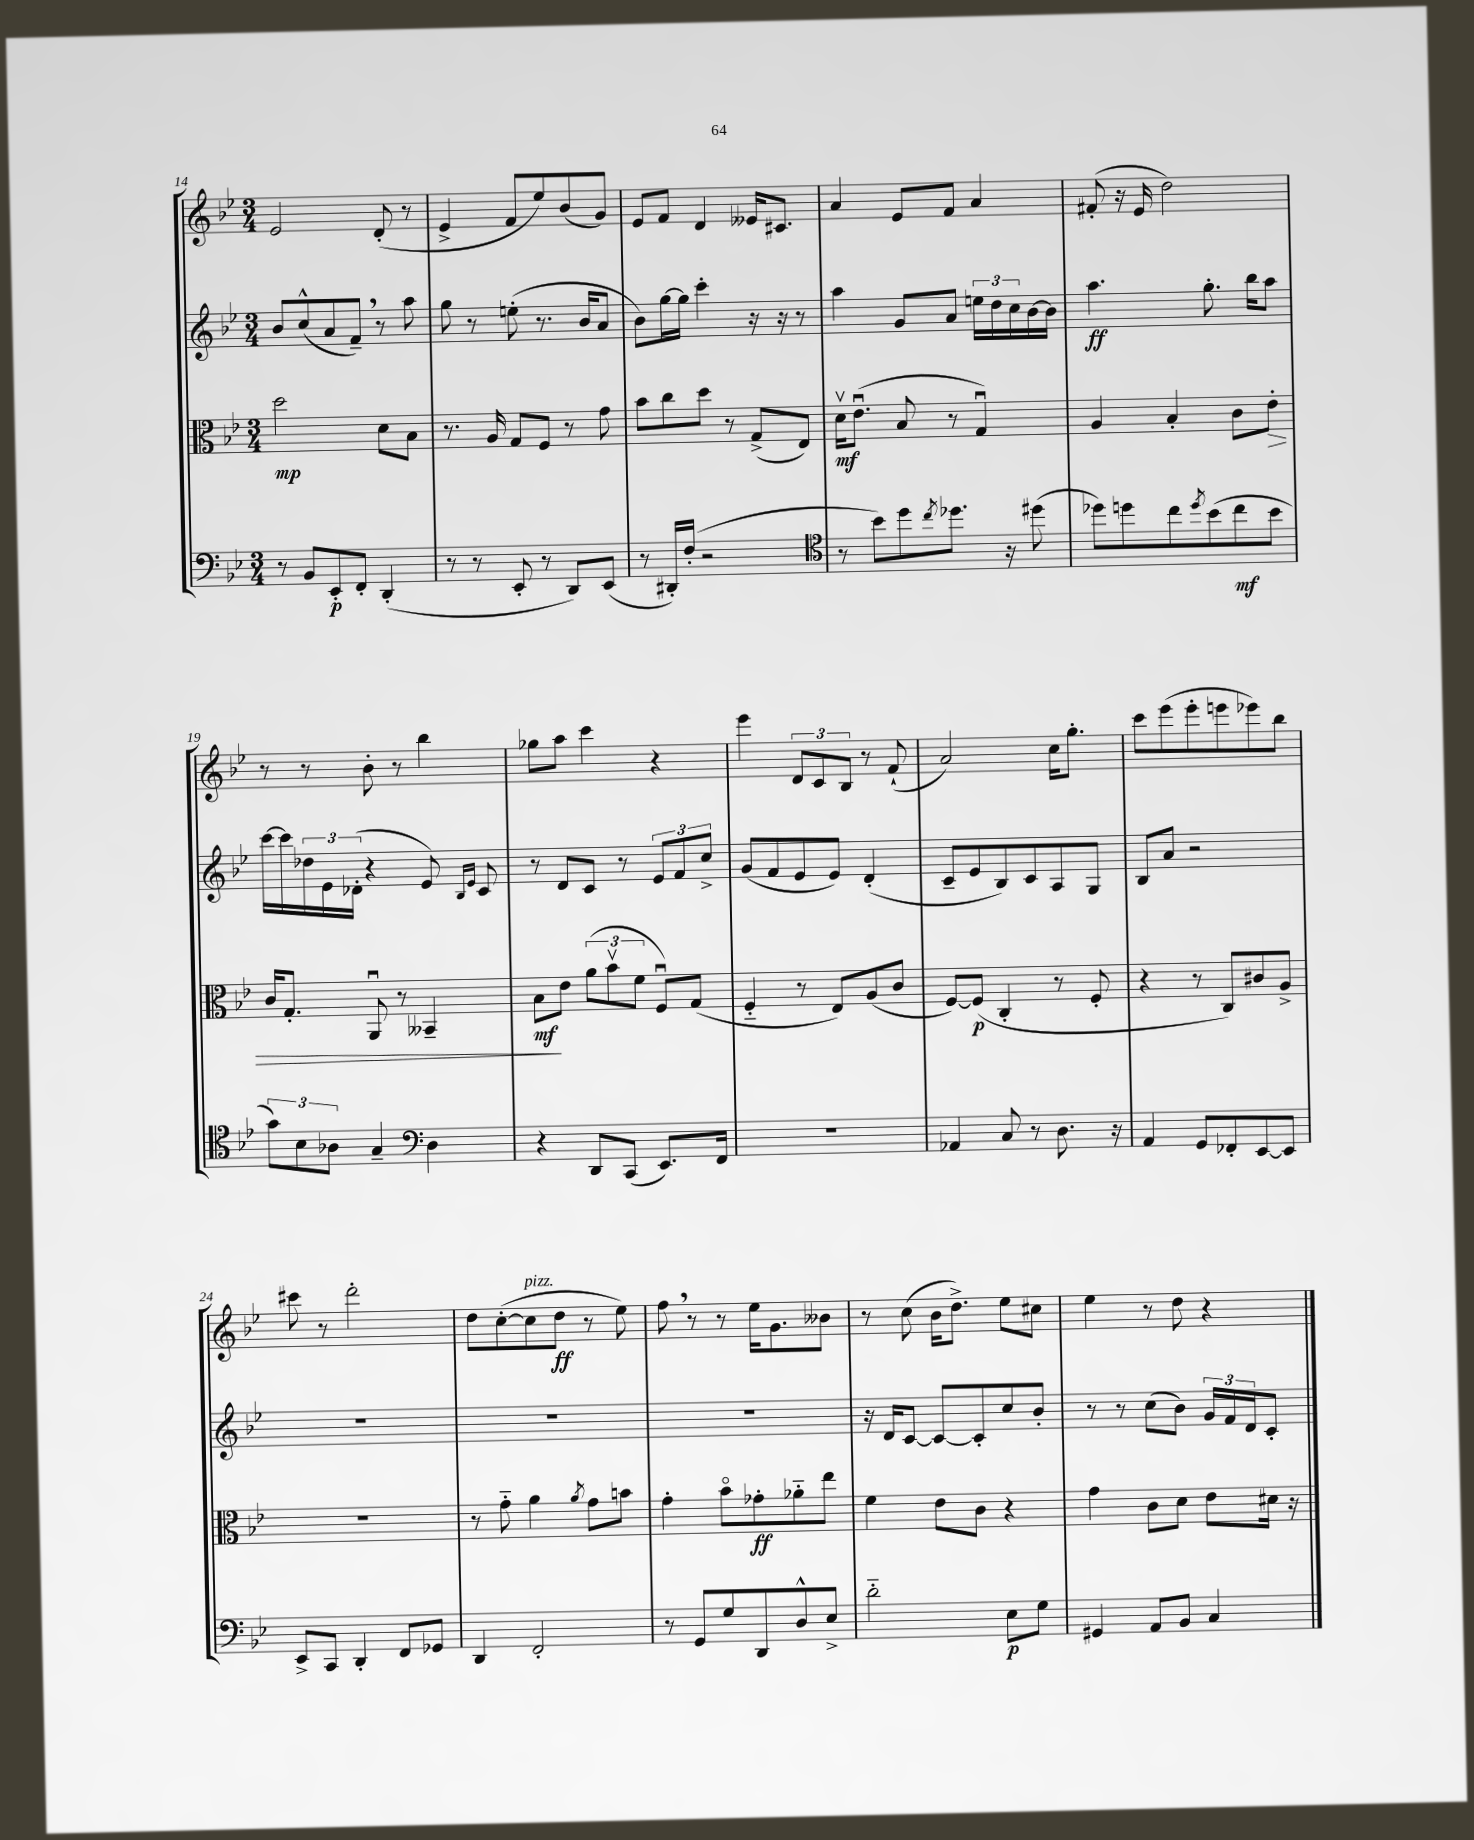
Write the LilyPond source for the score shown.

<<
\new StaffGroup <<
\new Staff = "s0" {
    \clef treble \key bes \major \numericTimeSignature \time 3/4
    ees'2 d'8-.( r8 |
    ees'4-> f'8 ees''8) bes'8( g'8) |
    ees'8 f'8 d'4 eeses'16 cis'8. |
    a'4 ees'8 f'8 a'4 |
    fis'8-.( r16 ees'16 d''2) |
    r8 r8 bes'8-. r8 bes''4 |
    ges''8 a''8 c'''4 r4 |
    ees'''4 \tuplet 3/2 { d'8 c'8 bes8 } r8 f'8-!( |
    a'2) c''16 g''8.-. |
    c'''8 ees'''8( ees'''8-. e'''8 ees'''8) bes''8 |
    cis'''8 r8 d'''2-. |
    d''8 c''8~-.( c''8^\markup { \italic "pizz." } d''8\ff r8 ees''8) |
    f''8 \breathe r8 r8 ees''16 g'8. beses'8 |
    r8 c''8( bes'16 d''8.->) ees''8 cis''8 |
    ees''4 r8 d''8 r4 \bar "|." |
}
\new Staff = "s1" {
    \clef treble \key bes \major \numericTimeSignature \time 3/4
    bes'8 c''8-^( a'8 f'8--) \breathe r8 a''8 |
    g''8 r8 e''8-.( r8. bes'16 a'8 |
    bes'8) g''16~ g''16 c'''4-. r16 r16 r8 |
    a''4 g'8 a'8 \tuplet 3/2 { e''16 d''16 c''16 } bes'16~ bes'16 |
    a''4.\ff g''8.-. bes''16 a''8 |
    c'''16~ c'''16 \tuplet 3/2 { des''16 ees'16 des'16-.( } r4 ees'8) \grace { bes16 ees'16 } c'8 |
    r8 d'8 c'8 r8 \tuplet 3/2 { ees'8 f'8 c''8-> } |
    g'8( f'8 ees'8 ees'8) d'4-.( |
    c'8-- ees'8 bes8) c'8 a8 g8 |
    bes8 a'8 r2 |
    R2. |
    R2. |
    R2. |
    r16 d'16 c'8~ c'8~ c'8-. c''8 bes'8-. |
    r8 r8 c''8( bes'8) \tuplet 3/2 { g'16 f'16 d'16 } c'8-. \bar "|." |
}
\new Staff = "s2" {
    \clef alto \key bes \major \numericTimeSignature \time 3/4
    d''2\mp d'8 bes8 |
    r8. a16 g8 f8 r8 g'8 |
    bes'8 c''8 d''8 r8 g8->( ees8) |
    d'16\upbow\mf ees'8.\downbow( bes8 r8 g4\downbow) |
    a4 bes4-. c'8 ees'8-.\> |
    c'16 g8.-. a,8\downbow r8 beses,4-- |
    bes8\mf\! ees'8 \tuplet 3/2 { a'8( bes'8\upbow f'8 } f8\downbow) g8( |
    f4-_ r8 ees8) a8( c'8 |
    f8~) f8\p( c4-. r8 f8-. |
    r4 r8 c8) cis'8 a8-> |
    R2. |
    r8 g'8-_ a'4 \acciaccatura { a'8 } g'8 b'8 |
    g'4-. bes'8\flageolet ges'8-.\ff aes'8-_ ees''8 |
    f'4 ees'8 c'8 r4 |
    g'4 c'8 d'8 ees'8 dis'16 r16 \bar "|." |
}
\new Staff = "s3" {
    \clef bass \key bes \major \numericTimeSignature \time 3/4
    r8 bes,8 ees,8-.\p f,8-. d,4-.( |
    r8 r8 ees,8-. r8 d,8) ees,8( |
    r8 dis,16-.) f16-.( r2 |
    \clef tenor r8 bes'8) d''8 \acciaccatura { c''8 } des''8. r16 dis''8( |
    des''8) d''8 c''8 \acciaccatura { d''8 } bes'8( c''8\mf bes'8 |
    \tuplet 3/2 { g'8) bes8 aes8 } g4-- \clef bass d4 |
    r4 d,8 c,8( ees,8.) f,16 |
    R2. |
    aes,4 c8 r8 d8. r16 |
    a,4 g,8 fes,8-. ees,8~ ees,8 |
    ees,8-> c,8 d,4-. f,8 ges,8 |
    d,4 f,2-. |
    r8 g,8 g8 d,8 d8-^ ees8-> |
    d'2-_ ees8\p g8 |
    gis,4 a,8 bes,8 c4 \bar "|." |
}
>>
>>
\layout { \context { \Score currentBarNumber = #14 } }
